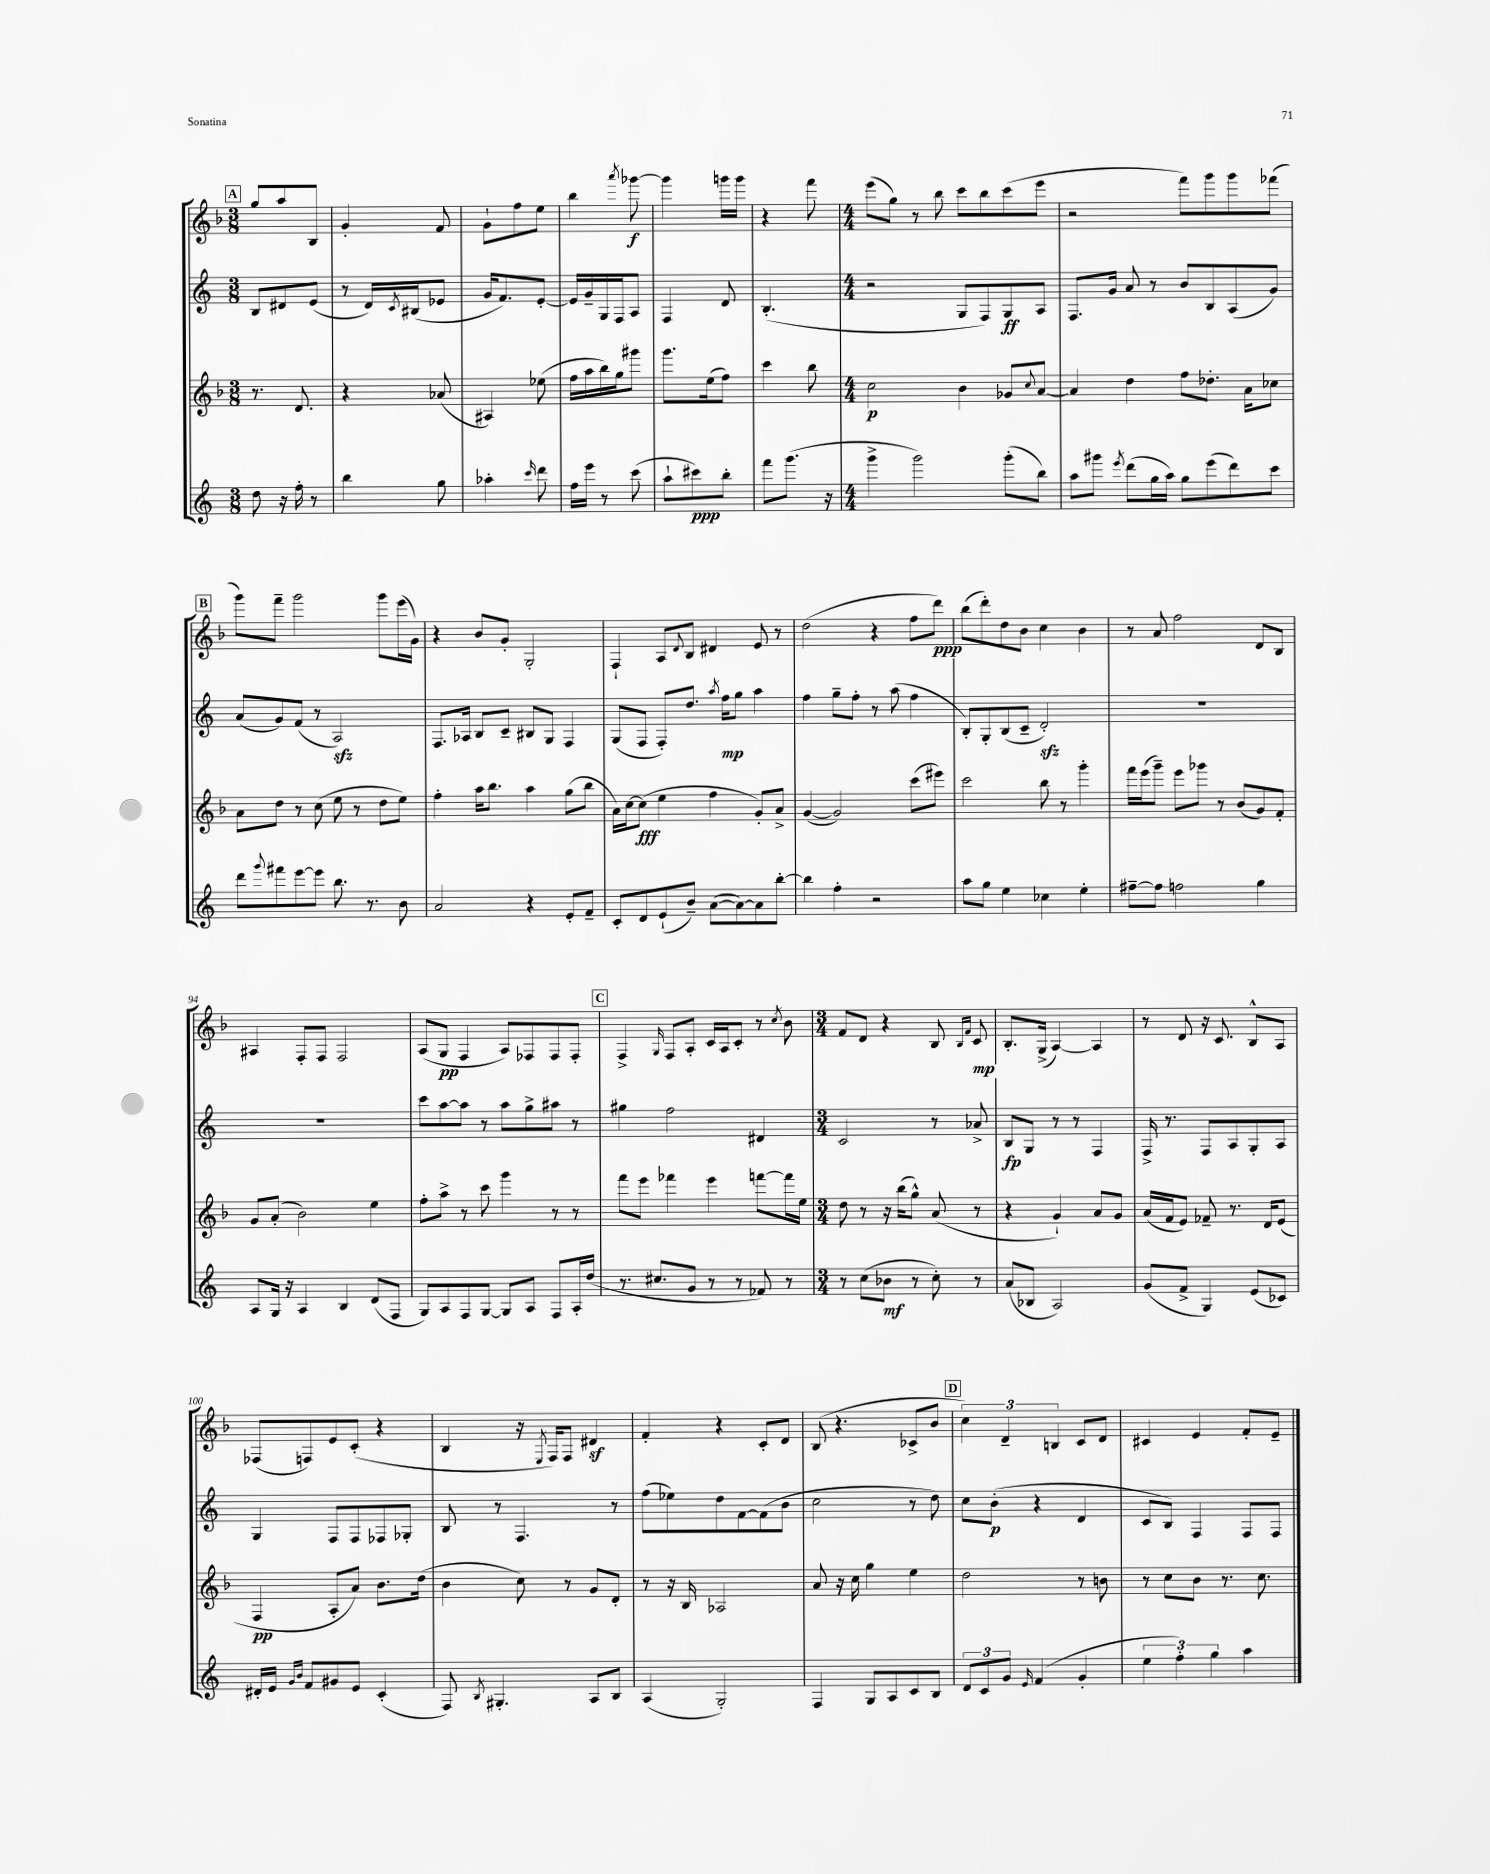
<<
\new StaffGroup <<
\new Staff = "s0" {
    \clef treble \key f \major \numericTimeSignature \time 3/8
    \mark \markup { \box "A" } g''8 a''8 bes8 |
    g'4-. f'8 |
    g'8-! f''8 e''8 |
    bes''4 \acciaccatura { a'''8 } ges'''8~\f |
    ges'''4 g'''16 g'''16 |
    r4 f'''8 |
    \numericTimeSignature \time 4/4 e'''8( g''8) r8 bes''8 c'''8 bes''8 c'''8( e'''8 |
    r2 f'''8) g'''8 g'''8 fes'''8( |
    \mark \markup { \box "B" } g'''8) f'''8-- g'''2 g'''8 e'''16( g'16) |
    r4 bes'8 g'8-. g2-. |
    f4-! a8 \appoggiatura { d'8 } bes8 dis'4 e'8 r8 |
    d''2( r4 f''8 d'''8\ppp) |
    bes''8( d'''8-.) d''8 bes'8 c''4 bes'4 |
    r8 a'8 f''2 d'8 bes8 |
    ais4 f8-. f8 f2 |
    a8( g8\pp f4 a8) fes8 fes8 fes8-. |
    \mark \markup { \box "C" } f4-> \grace { g16 } f8 a8-. c'16 a16 c'8-. r8 \acciaccatura { c''8 } bes'8 |
    \numericTimeSignature \time 3/4 f'8 d'8 r4 bes8 \grace { bes16 f'16 } c'8\mp |
    bes8.-. g16->( a4~) a4 |
    r8 d'8 r16 c'8. bes8-^ a8 |
    fes8( f8) e'8 c'8-.( r4 |
    bes4 r16 \acciaccatura { e8 } f16) f8 dis'4\sf |
    f'4-. r4 c'8-. d'8 |
    bes8( r4. ces'8-> bes'8 |
    \mark \markup { \box "D" } \tuplet 3/2 { c''4) d'4-- b4 } c'8 d'8 |
    cis'4 e'4 f'8-. e'8-- \bar "|." |
}
\new Staff = "s1" {
    \clef treble \key c \major \numericTimeSignature \time 3/8
    \mark \markup { \box "A" } b8 dis'8 e'8( |
    r8 d'16) \acciaccatura { c'8 } bis16( ees'8 |
    g'16 f'8.) e'8~-. |
    e'16 g'16-- g16 f16 a8 |
    f4 d'8 |
    b4.-.( |
    \numericTimeSignature \time 4/4 r2 g8 f8) g8\ff a8 |
    f8. g'16 a'8 r8 b'8 b8 a8( g'8) |
    \mark \markup { \box "B" } a'8( g'8) f'8( r8 a2\sfz) |
    f8. aes16 b8 c'8-- bis8 g8 f4 |
    g8( f8 f8-.) d''8. \acciaccatura { a''8 } f''16\mp g''8 a''4 |
    f''4 g''8-- f''8-. r8 a''8( f''4 |
    b8-.) g8-. b8( c'8-- d'2-.\sfz) |
    R1 |
    R1 |
    c'''8 a''8~ a''8 r8 a''8 g''8-> ais''8 r8 |
    \mark \markup { \box "C" } gis''4 f''2 dis'4 |
    \numericTimeSignature \time 3/4 c'2 r8 aes'8-> |
    b8\fp g8 r8 r8 f4 |
    f16-> r8. f8 a8 g8-. a8 |
    g4 f8 f8 fes8 ges8-. |
    b8 r8 f4. r8 |
    f''8( ees''8) d''8 f'8~ f'8( b'8 |
    c''2 r8 d''8) |
    \mark \markup { \box "D" } c''8 b'8-.\p( r4 d'4 |
    c'8 b8) f4 f8 f8 \bar "|." |
}
\new Staff = "s2" {
    \clef treble \key f \major \numericTimeSignature \time 3/8
    \mark \markup { \box "A" } r8. d'8. |
    r4 aes'8( |
    ais4) ees''8( |
    f''16 a''16 bes''16) g''16 gis'''8 |
    g'''8. e''16( f''8) |
    c'''4 bes''8 |
    \numericTimeSignature \time 4/4 c''2\p bes'4 ges'8 \appoggiatura { c''8 } a'8~ |
    a'4 d''4 f''8 des''8.-. a'16 ces''8 |
    \mark \markup { \box "B" } a'8 d''8 r8 c''8( e''8 r8 d''8 e''8) |
    f''4-. a''16 bes''8. a''4 g''8( bes''8 |
    a'16) c''16~ c''8\fff( e''4 f''4 g'8-.) a'8-> |
    g'4~( g'2) c'''8( eis'''8) |
    c'''2 bes''8 r8 g'''4-. |
    f'''16 e'''16( g'''8--) e'''8 ges'''8 r8 bes'8( g'8) f'8-. |
    g'8 a'8-.( bes'2) e''4 |
    f''8-. a''8-> r8 c'''8 g'''4 r8 r8 |
    \mark \markup { \box "C" } f'''8 e'''8 fes'''4 e'''4 f'''8~ f'''16 e''16 |
    \numericTimeSignature \time 3/4 d''8 r8 r16 bes''16( g''8-^) a'8( r8 |
    r4 g'4-!) a'8 g'8 |
    a'16( f'16 e'8) fes'8-- r8. d'16 e'8( |
    f4\pp a8-. a'8) bes'8. d''16( |
    bes'4 c''8) r8 g'8 d'8-. |
    r8 r16 bes16 aes2 |
    a'8 r16 c''16 g''4 e''4 |
    \mark \markup { \box "D" } d''2 r8 b'8 |
    r8 c''8 bes'8 r8. c''8. \bar "|." |
}
\new Staff = "s3" {
    \clef treble \key c \major \numericTimeSignature \time 3/8
    \mark \markup { \box "A" } d''8 r16 f''16-. r8 |
    b''4 g''8 |
    aes''4-. \grace { c'''16 } d'''8 |
    f''16 e'''16 r8 c'''8( |
    a''8-! cis'''8\ppp) b''8-. |
    f'''8 g'''8.( r16 |
    \numericTimeSignature \time 4/4 g'''4-> g'''2) g'''8-.( b''8) |
    a''8 gis'''8 \acciaccatura { e'''8 } d'''8( g''16 a''16) g''8 e'''8( d'''8) c'''8 |
    \mark \markup { \box "B" } d'''8 \appoggiatura { g'''8 } fis'''8 e'''8~ e'''8 b''8. r8. b'8 |
    a'2 r4 e'8-. f'8-- |
    c'8-. d'8 e'8-!( b'8--) a'8~( a'8~) a'8 b''8~-. |
    b''4 f''4-. r2 |
    a''8 g''8 e''4 ces''4 e''4-. |
    fis''8~-- fis''8 f''2 g''4 |
    a8 g16 r16 a4 b4 d'8( f8 |
    g8) a8 f8 g8~ g8 a8 f8 a16-. d''16( |
    \mark \markup { \box "C" } r8. cis''8. g'8 r8 r8 fes'8) r8 |
    \numericTimeSignature \time 3/4 r8 c''8( bes'8\mf r8 c''8-.) r8 |
    a'8( bes8 a2) |
    g'8( f'8-> g4) e'8( ces'8) |
    dis'16-. e'16 \grace { g'16 b'16 } f'8 gis'8 e'8 c'4-.( |
    f8) \acciaccatura { b8 } gis4.-. a8 b8 |
    a4( g2-.) |
    f4 g8 a8 c'8 b8 |
    \mark \markup { \box "D" } \tuplet 3/2 { d'8 c'8 g'8 } \grace { e'16 } f'4( g'4-. |
    \tuplet 3/2 { e''4 f''4-.) g''4 } a''4 \bar "|." |
}
>>
>>
\layout { \context { \Score currentBarNumber = #80 } }
